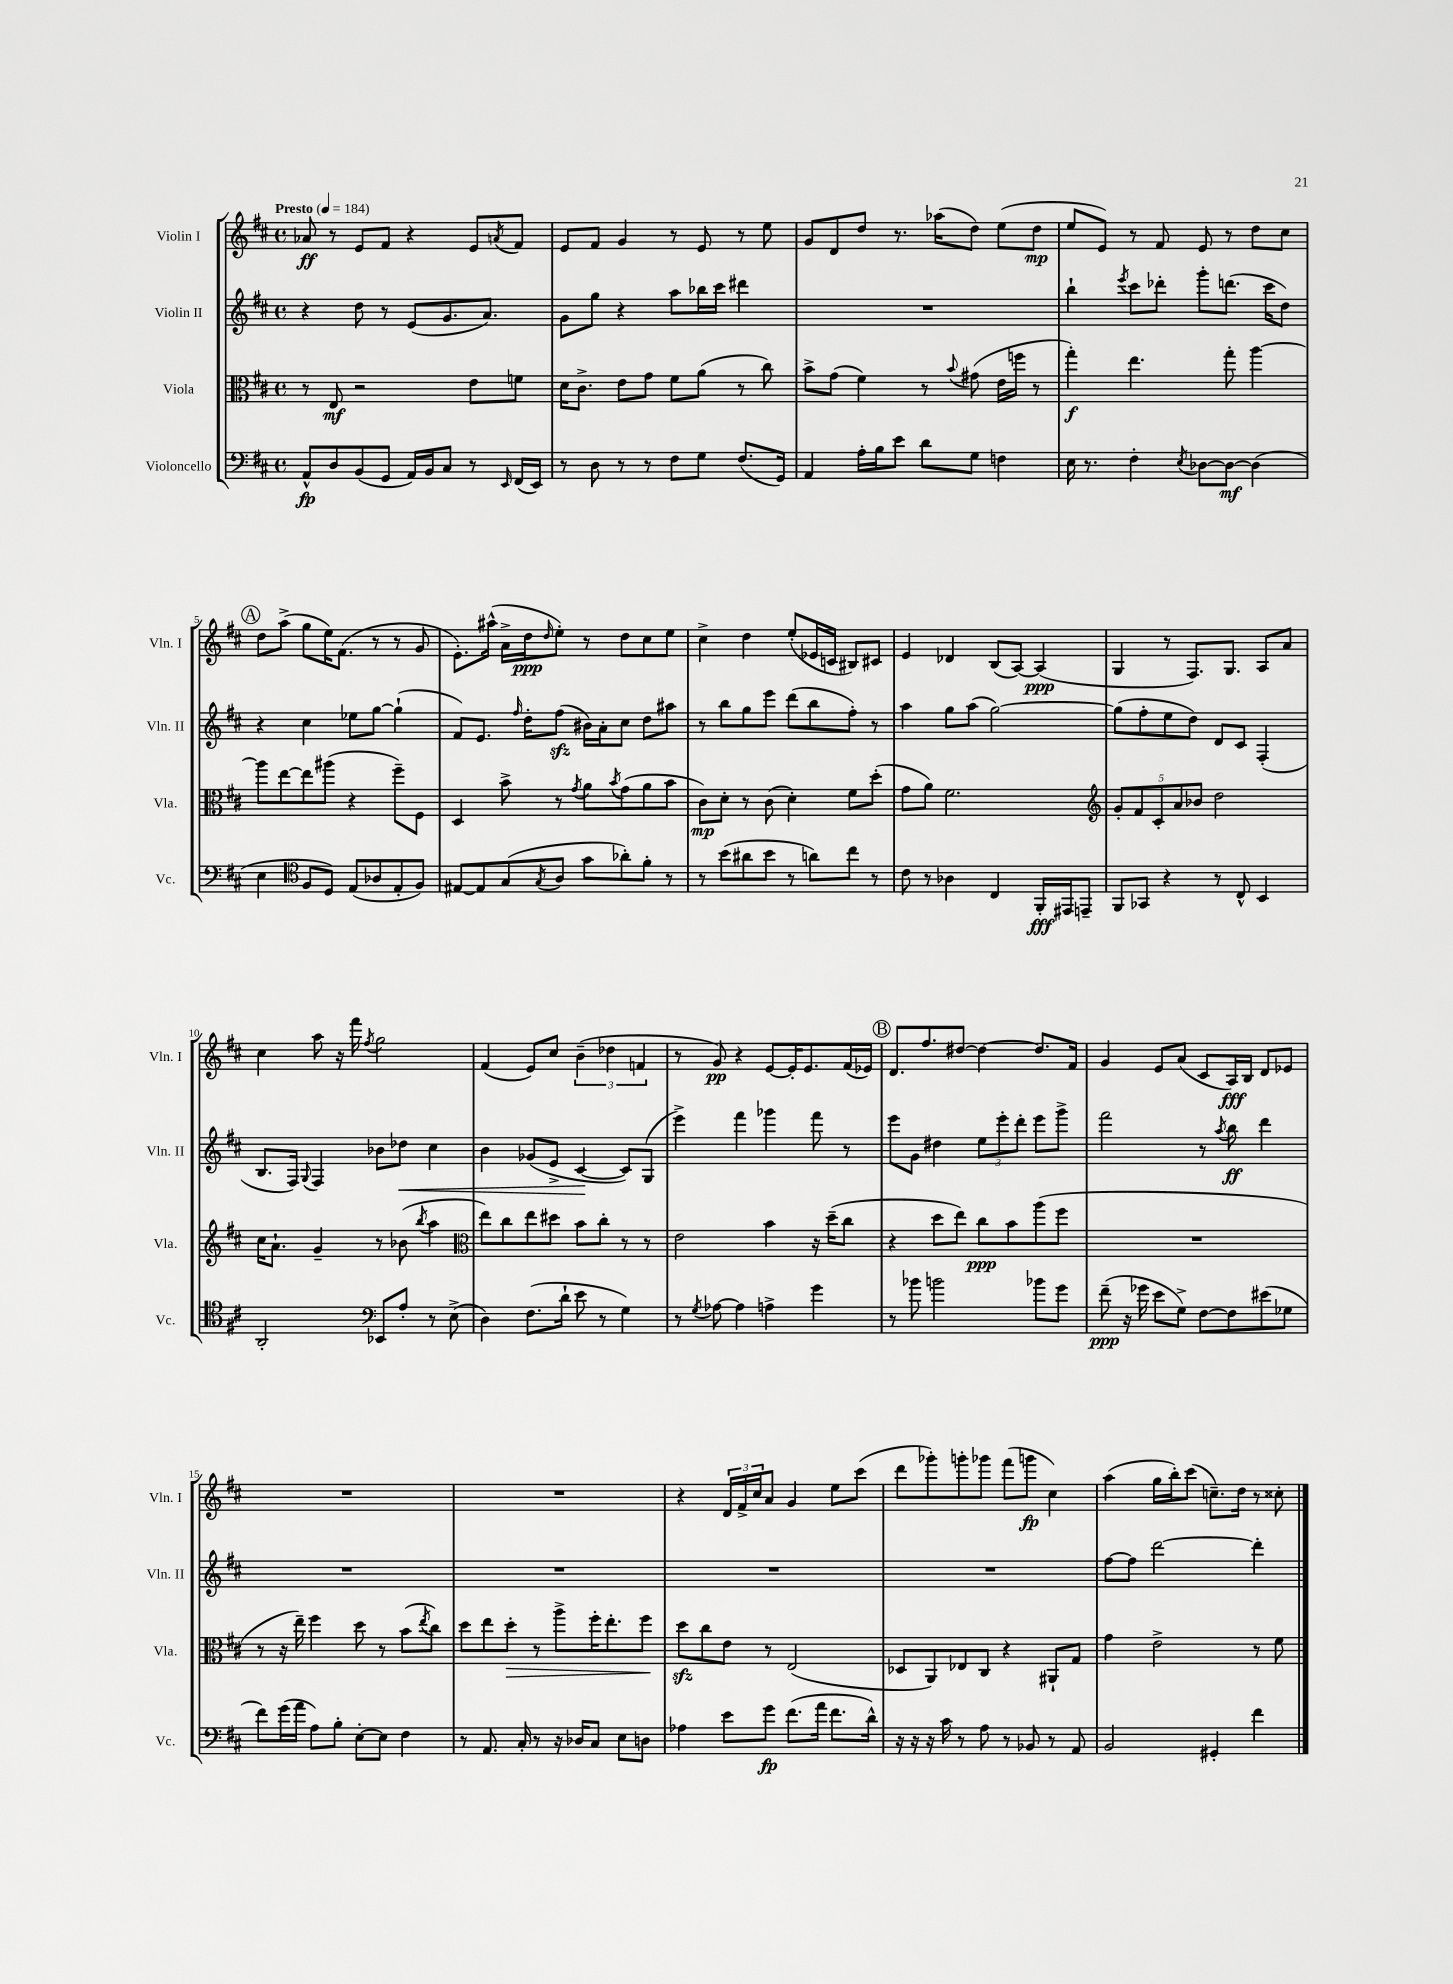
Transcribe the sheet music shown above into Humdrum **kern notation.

**kern	**kern	**kern	**kern
*staff4	*staff3	*staff2	*staff1
*clefF4	*clefC3	*clefG2	*clefG2
*k[f#c#]	*k[f#c#]	*k[f#c#]	*k[f#c#]
*M4/4	*M4/4	*M4/4	*M4/4
*met(c)	*met(c)	*met(c)	*met(c)
*MM184	*MM184	*MM184	*MM184
8AA^^/L	8r	4r	8a-/
8D/	8E/	.	8r
(8BB/	2r	8dd\	8e/L
8GG/J	.	8r	8f#/J
16AA/LL)	.	(8e/L	4r
16BB/J	.	.	.
8C#/J	.	8.g/	.
8r	8e\L	.	8e/L
.	.	8.a/J)	.
16qqEE/	.	.	8qa/
(16FF#/LL	8f\J	.	8f#/J
16EE/JJ)	.	.	.
=	=	=	=
8r	16d\LK	8g\L	8e/L
.	8.c#^\J	.	.
8D\	.	8gg\J	8f#/J
8r	8e\L	4r	4g/
8r	8g\J	.	.
8F#\L	8f#\L	8aa\L	8r
8G\J	(8a\J	16bb-\L	8e/
.	.	16ccc#\JJ	.
(8.F#/L	8r	4ddd#\	8r
.	8cc#\)	.	8ee\
16GG/Jk)	.	.	.
=	=	=	=
4AA/	8b^\L	1r	8g/L
.	(8g\J	.	8d/
16A'\LL	4f#\)	.	8dd/J
16B\J	.	.	.
8e\J	.	.	8.r
8d\L	8r	.	.
.	.	.	(16aa-\LK
.	8qqb/	.	.
8G\J	(8g#\	.	8dd\J)
4F\	16e\LL	.	(8ee\L
.	16ff\JJ	.	.
.	8r	.	8dd\J
=	=	=	=
16E\	4gg'\)	4bb`\	8ee/L
8.r	.	.	.
.	.	.	8e/J)
.	.	8qeee/	.
4F#'\	4.ee\	8ccc#\L	8r
.	.	8ddd-'\J	8f#/
8qE/	.	.	.
[8D-\L	.	8ggg'\L	8e/
8D-\_J	8gg'\	(8.ddd\J	8r
(4D-\]	[4aa\	.	8dd\L
.	.	16ccc#\LK	.
.	.	8dd\J)	8cc#\J
=	=	=	=
4E\	8aa\]L	4r	8dd\L
.	[8ee\	.	(8aa^\J
*clefC4	*	*	*
8F#/L	8ee\]	4cc#\	8gg\L
8D/J)	(8aa#\J	.	16ee\K)
.	.	.	(8.f#\J
(8E/L	4r	8ee-\L	.
8A-/	.	[8gg\J	8r
8E'/	8ff#~\L)	(4gg`\]	8r
8F#/J)	8F#\J	.	8g/
=	=	=	=
[8E#/L	4D/	8f#/L)	8.e'\L)
8E#/]	.	8.e/J	.
.	.	.	(16aa#^^\Jk
(8G/	8b^\	.	16a^\LL
.	.	16qqff#/	.
.	.	16dd'\LK	16dd\J
8qG/	.	.	16qqdd/
8A/J	8r	(8ff#\J	8ee'\J)
.	8qg/	.	.
8g\L	8a\L	16b#\LL)	8r
.	.	16a'\J	.
.	8qb/	.	.
8a-'\)	(8g\	8cc#\J	8dd\L
8f#'\J	8a\	8dd\L	8cc#\
8r	8b\J	8aa#\J	8ee\J
=	=	=	=
8r	8c#\L)	8r	4cc#^\
(8b\L	8d'\J	8bb\L	.
8a#\	8r	8gg\	4dd\
8b\J	(8c#\	8eee\J	.
8r	4d'\)	(8ddd\L	(8ee'/L
8a\L)	.	8bb\	16e-/L
.	.	.	16c/JJ
8cc#\J	8f#\L	8ff#'\J)	8B#/L)
8r	(8dd'\J	8r	8c#/J
=	=	=	=
8c#\	8g\L	4aa\	4e/
8r	8a\J)	.	.
4A-\	2.f#\	8gg\L	4d-/
.	.	(8aa\J	.
4C#/	.	[2gg\)	(8B/L
.	.	.	[8A/J)
16FF#'/LL	.	.	(4A/]
16EE#/J	.	.	.
8EE~/J	.	.	.
=	=	=	=
*	*clefG2	*	*
8FF#/L	10g'/L	(8gg\]L	4G/
.	10f#/	.	.
8GG-/J	.	8ff#'\	.
.	10c#'/	.	.
4r	.	8ee\	8r
.	10a/	.	.
.	.	8dd\J)	8.F#/L)
.	10b-/J	.	.
8r	2dd\	8d/L	.
.	.	.	8.G/J
8C#^^/	.	8c#/J	.
4BB/	.	(4F#'/	8A/L
.	.	.	8a/J
=	=	=	=
2AA'/	16cc#\LK	8.B/L	4cc#\
.	8.a`\J	.	.
.	.	16F#/Jk)	.
.	.	8qqG/	.
.	4g~/	4F#/	8aa\
.	.	.	16r
.	.	.	16fff#\
*clefF4	*	*	*
.	.	.	8qff#/
8EE-/L	8r	8b-\L	2gg\
8A'/J	(8b-\	8dd-\J	.
.	8qbb/	.	.
8r	4aa\	4cc#\	.
(8E^\	.	.	.
=	=	=	=
*	*clefC3	*	*
4D\)	8ee\L)	4b\	(4f#/
.	8cc#\	.	.
(8.F#\L	8ee\	(8g-/L	8e/L)
.	8dd#\J	8e^/J	8cc#/J
16d`\Jk	.	.	.
8e\	8b\L	[4c#/	(6b~\
8r	8cc#'\J	.	.
.	.	.	6dd-\
4G\)	8r	8c#/]L)	.
.	.	.	6f/
.	8r	(8G/J	.
=	=	=	=
8r	2e\	4eee^\)	8r
8qG/	.	.	.
[8A-\	.	.	8g/)
4A-\]	.	4fff#\	4r
4A^\	4b\	4ggg-\	[8e/L
.	.	.	16e'/]K
.	.	.	8.e/
4g\	16r	8fff#\	.
.	(16dd~\LK	.	.
.	8cc#\J	8r	(16f#/L
.	.	.	16e-/JJ)
=	=	=	=
8r	4r	8eee\L	8.d/L
8b-\	.	8g\J	.
.	.	.	8.ff#/
2b\	8dd\L	4dd#\	.
.	8ee\J)	.	[8dd#/J
.	8cc#\L	12ee\L	4dd#\_
.	.	12eee'\	.
.	8b\	.	.
.	.	12ddd'\J	.
8b-\L	(8aa\	8eee\L	8.dd#/]L
8g\J	8ff#\J	8ggg^\J	.
.	.	.	16f#/Jk
=	=	=	=
(8f#~\	1r	2fff#\	4g/
16r	.	.	.
16g-\	.	.	.
8e\L	.	.	8e/L
8G^\J)	.	.	(8a/J
[8F#\L	.	8r	8c#/L
.	.	8qaa/	.
8F#\]	.	8bb\	16A/L)
.	.	.	16B/JJ
(8e#\	.	4ddd\	8d/L
8G-\J	.	.	8e-/J
=	=	=	=
8f#\L)	8r	1r	1r
(16g\L	16r	.	.
16a\JJ	16ee~\)	.	.
8A\L)	4ff#\	.	.
8B'\J	.	.	.
[8E'\L	8dd\	.	.
8E\]J	8r	.	.
4F#\	(8b\L	.	.
.	8qee/	.	.
.	8cc#\J)	.	.
=	=	=	=
8r	8dd\L	1r	1r
8.AA/	8ee\	.	.
.	8dd'\J	.	.
16C#'/	.	.	.
8r	8r	.	.
16r	8aa^\L	.	.
16D-/LK	.	.	.
8C#/J	16ff#'\K	.	.
.	8.ee'\	.	.
8E\L	.	.	.
8D\J	8ff#\J	.	.
=	=	=	=
4A-\	8dd\L	1r	4r
.	8cc#\	.	.
8e\L	8e\J	.	24d/LL
.	.	.	24f#^/
.	.	.	24cc#/J
8g\J	8r	.	8a/J
(8.f#\L	(2E/	.	4g/
16a\Jk	.	.	.
8.f#\L	.	.	8ee\L
.	.	.	(8ccc#\J
16d^^\Jk)	.	.	.
=	=	=	=
16r	8D-/L	1r	8ddd\L
16r	.	.	.
16r	8AA/)	.	8ggg-'\)
16c#\	.	.	.
8r	8E-/	.	8ggg'\
8A\	8C#/J	.	8ggg-\J
8r	4r	.	(8fff#\L
8BB-/	.	.	8ggg\J
8r	8AA#`/L	.	4cc#\)
8AA/	8G/J	.	.
=	=	=	=
2BB/	4g\	[8ff#\L	(4aa\
.	.	8ff#\]J	.
.	2e^\	[2ddd\	16gg\LL
.	.	.	16bb'\J)
.	.	.	(8ccc#\J
4GG#'/	.	.	8.cc~\L)
.	.	.	16dd\Jk
4f#\	8r	4ddd'\]	8r
.	8f#\	.	8cc##'\
==	==	==	==
*-	*-	*-	*-
